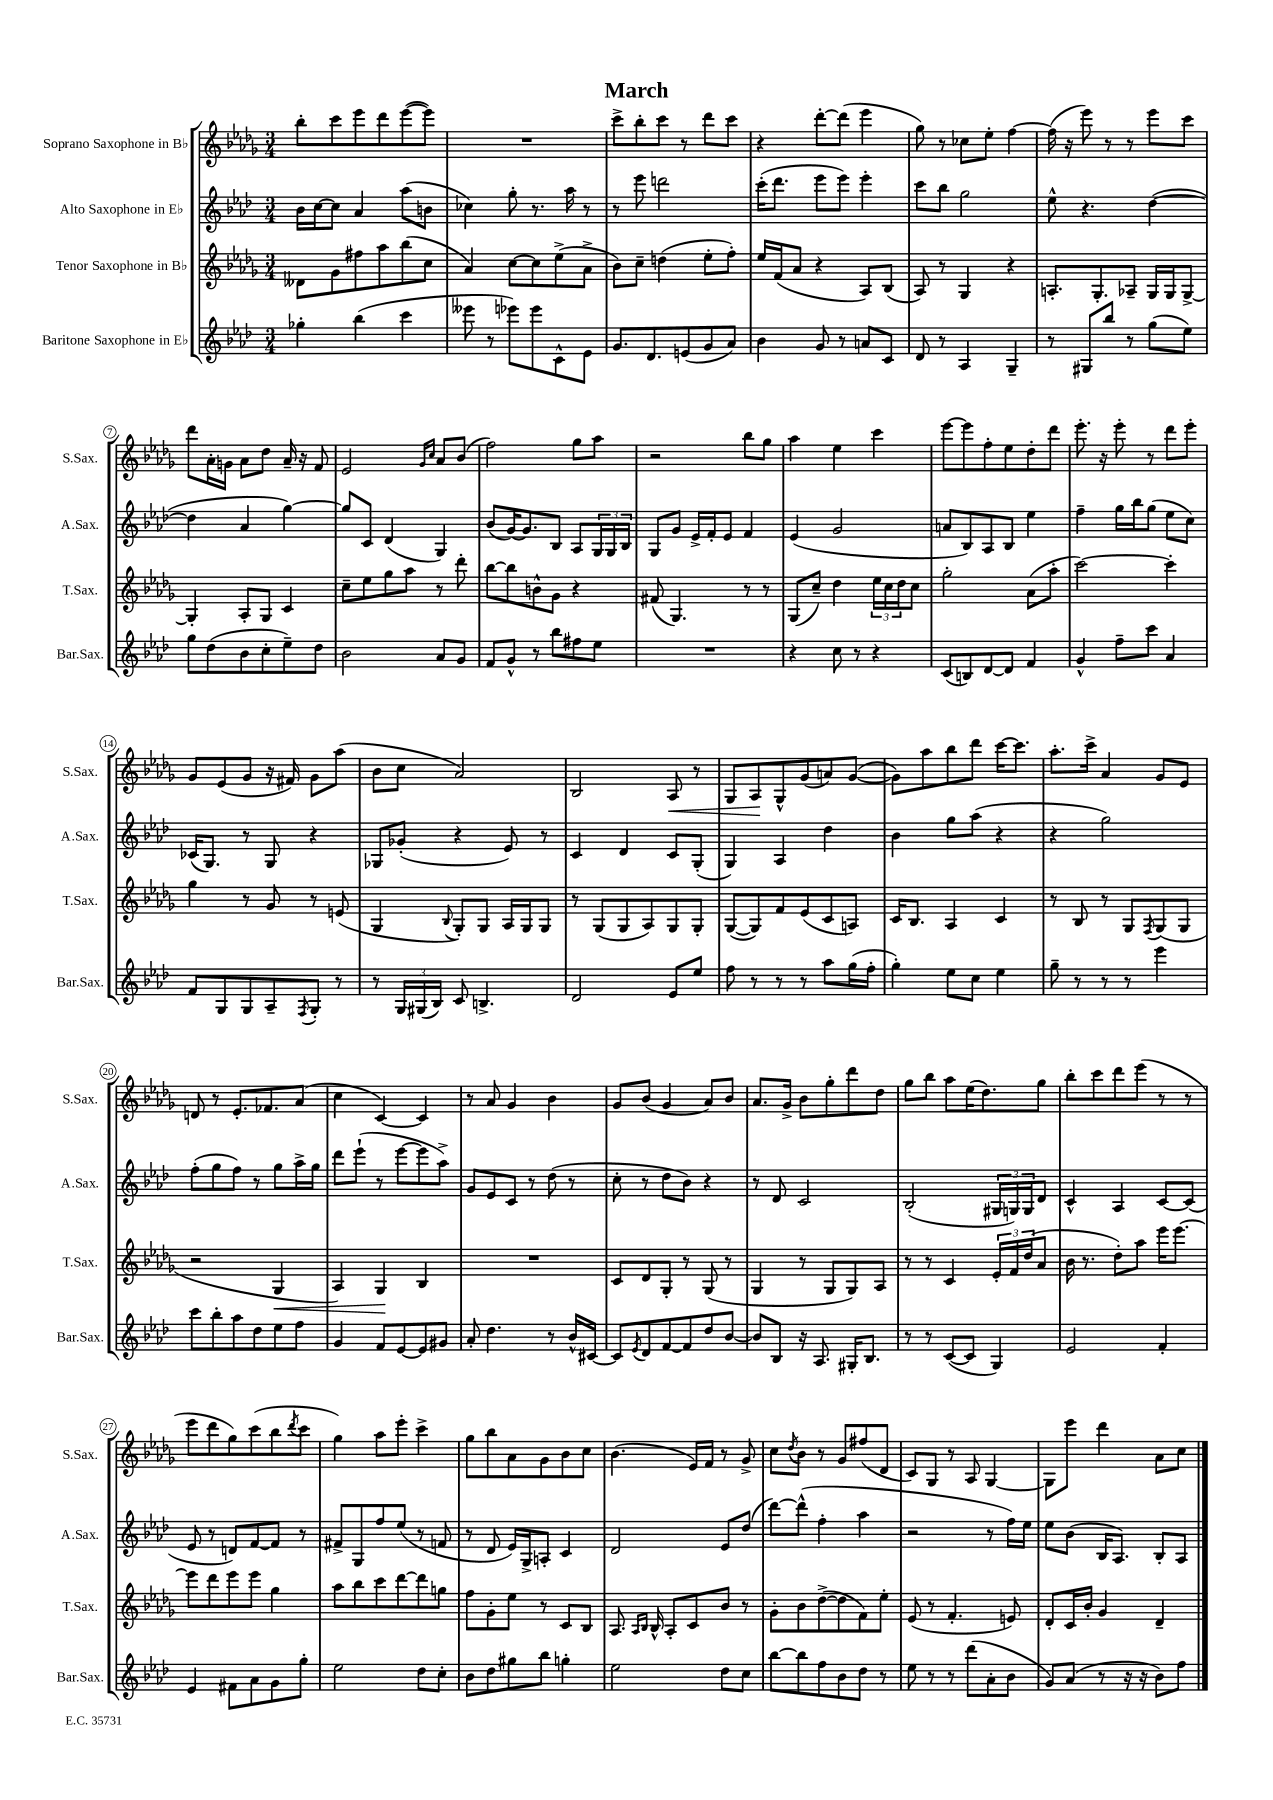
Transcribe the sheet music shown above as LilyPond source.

\header { title = "March" }
<<
\new StaffGroup <<
\new Staff = "s0" \with { instrumentName = "Soprano Saxophone in Bb" shortInstrumentName = "S.Sax." } {
    \clef treble \key des \major \numericTimeSignature \time 3/4
    bes''8-. c'''8 ees'''8 des'''8 ees'''8~( ees'''8) |
    R2. |
    c'''8-> bes''8-. c'''8 r8 des'''8 c'''8 |
    r4 des'''8~-. des'''8( ees'''4 |
    ges''8) r8 ces''8 ees''8-. f''4~ |
    f''16( r16 ees'''8) r8 r8 ees'''8 c'''8 |
    des'''8 aes'16-. g'16 aes'8 des''8 aes'16-- r16 f'8 |
    ees'2 \grace { ges'16 c''16 } aes'8 bes'8( |
    f''2) ges''8 aes''8 |
    r2 bes''8 ges''8 |
    aes''4 ees''4 c'''4 |
    ees'''8~ ees'''8 f''8-. ees''8 des''8-. des'''8 |
    ees'''8.-. r16 ees'''8-. r8 des'''8 ees'''8-. |
    ges'8 ees'8( ges'8 r16 fis'16) ges'8 aes''8( |
    bes'8 c''8 aes'2) |
    bes2 aes8\< r8 |
    ges8 aes8\! ges8-^ ges'8( a'8) ges'8~( |
    ges'8) aes''8 bes''8 des'''8 c'''16~ c'''8. |
    aes''8.-. c'''16-> aes'4 ges'8 ees'8 |
    d'8 r8 ees'8.-. fes'8. aes'8( |
    c''4 c'4~) c'4 |
    r8 aes'8 ges'4 bes'4 |
    ges'8 bes'8( ges'4 aes'8) bes'8 |
    aes'8. ges'16-> bes'8 ges''8-. des'''8 des''8 |
    ges''8 bes''8 aes''8 ees''16( des''8.) ges''8 |
    bes''8-. c'''8 des'''8 ees'''8( r8 r8 |
    ees'''8 des'''8 ges''8) c'''8( bes''8 \acciaccatura { des'''8 } c'''8 |
    ges''4) aes''8 ees'''8-. c'''4-> |
    ges''8 bes''8 aes'8 ges'8 bes'8 c''8 |
    bes'4.( ees'16) f'16 r8 ges'8-> |
    c''8 \acciaccatura { des''8 } bes'8 r8 ges'8 fis''8( des'8 |
    c'8) ges8 r8 aes8 ges4~ |
    ges8 ees'''8 des'''4 aes'8 c''8 \bar "|." |
}
\new Staff = "s1" \with { instrumentName = "Alto Saxophone in Eb" shortInstrumentName = "A.Sax." } {
    \clef treble \key aes \major \numericTimeSignature \time 3/4
    bes'16 c''16~ c''8 aes'4 aes''8( b'8 |
    ces''4) g''8-. r8. aes''16 r8 |
    r8 ees'''8 d'''2 |
    c'''16-.( des'''8. ees'''8 ees'''8) ees'''4-. |
    c'''8 bes''8 g''2 |
    ees''8-^ r4. des''4~( |
    des''4 aes'4 g''4~) |
    g''8 c'8 des'4( g4) |
    bes'8( g'16~) g'8. bes8 aes8 \tuplet 3/2 { g16 g16 bes16 } |
    g8 g'8 ees'16-> f'16-. ees'8 f'4 |
    ees'4( g'2 |
    a'8 bes8) aes8 bes8 ees''4 |
    f''4-- g''16 bes''16 g''8( ees''8 c''8) |
    ces'16( g8.) r8 g8 r4 |
    ges8 ges'8-.( r4 ees'8) r8 |
    c'4 des'4 c'8 g8-.( |
    g4) aes4 des''4 |
    bes'4 g''8 aes''8( r4 |
    r4 g''2) |
    f''8-.( g''8 f''8) r8 g''8 aes''16-> g''16 |
    des'''8 ees'''8-!( r8 ees'''8~ ees'''8 aes''8->) |
    g'8 ees'8 c'8 r8 des''8( r8 |
    c''8-. r8 des''8 bes'8) r4 |
    r8 des'8 c'2 |
    bes2-.( \tuplet 3/2 { gis16 g16) g16 } des'8 |
    c'4-^ aes4 c'8~ c'8( |
    ees'8 r8 d'8) f'8~ f'8 r8 |
    fis'8-> g8 f''8 ees''8( r8 f'8 |
    r8 des'8 ees'16) g16-> a8-. c'4 |
    des'2 ees'8 des''8( |
    des'''8~) des'''8-^( f''4-. aes''4 |
    r2 r8 f''16) ees''16 |
    ees''8 bes'8( bes16 aes8.) bes8-. aes8 \bar "|." |
}
\new Staff = "s2" \with { instrumentName = "Tenor Saxophone in Bb" shortInstrumentName = "T.Sax." } {
    \clef treble \key des \major \numericTimeSignature \time 3/4
    deses'8 ges'8 fis''8 aes''8 bes''8( c''8 |
    aes'4) c''8~ c''8 ees''8->( aes'8-> |
    bes'8) c''8-- d''4( ees''8-. f''8-.) |
    ees''16 f'16( aes'8 r4 aes8) bes8( |
    aes8) r8 ges4 r4 |
    a8.-. ges8.-. aes8-- ges16 ges16 ges8~-> |
    ges4-. aes8-. ges8 c'4 |
    c''8-- ees''8 ges''8 aes''8 r8 des'''8-. |
    bes''8~ bes''8 b'8-^ ges'8 r4 |
    fis'8( ges4.) r8 r8 |
    ges8( c''8--) des''4 \tuplet 3/2 { ees''16 c''16 des''16 } c''8 |
    ges''2-. aes'8( aes''8-. |
    c'''2~) c'''4-. |
    ges''4 r8 ges'8 r8 e'8( |
    ges4 \appoggiatura { bes8 } ges8-.) ges8 aes16 ges16 ges8 |
    r8 ges8( ges8 aes8) ges8 ges8-. |
    ges8~( ges8) f'8 ees'8( c'8 a8) |
    c'16 bes8. aes4 c'4 |
    r8 bes8 r8 ges8 \acciaccatura { f8 } ges8( ges8 |
    r2 ges4\< |
    aes4) ges4\! bes4 |
    R2. |
    c'8 des'8 ges8-. r8 ges8( r8 |
    ges4 r8 ges8 ges8) aes8 |
    r8 r8 c'4 \tuplet 3/2 { ees'16-. f'16 des''16( } aes'8 |
    bes'16 r8. des''8-.) aes''8 ees'''16 ees'''8.~ |
    ees'''8 des'''8 ees'''8 ees'''8 ges''4 |
    aes''8 bes''8 c'''8 des'''8~ des'''8 g''8 |
    f''8 ges'8-. ees''8 r8 c'8 bes8 |
    aes8. \grace { aes16 bes16 } bes16-^ aes8-. c'8 bes'8 r8 |
    ges'8-. bes'8 des''8~->( des''8 f'8) ees''8-. |
    ees'8( r8 f'4.-. e'8) |
    des'8-. c'16 bes'16-. ges'4 des'4-- \bar "|." |
}
\new Staff = "s3" \with { instrumentName = "Baritone Saxophone in Eb" shortInstrumentName = "Bar.Sax." } {
    \clef treble \key aes \major \numericTimeSignature \time 3/4
    ges''4-. bes''4( c'''4 |
    eeses'''8 r8 ees'''8) ees'''8 c'8-^ ees'8 |
    g'8. des'8. e'8( g'8 aes'8) |
    bes'4 g'8 r8 a'8 c'8 |
    des'8 r8 aes4 g4-- |
    r8 gis8 bes''8 r8 g''8( ees''8) |
    g''8 des''8( bes'8 c''8-. ees''8--) des''8 |
    bes'2 aes'8 g'8 |
    f'8 g'8-^ r8 bes''8 fis''8 ees''8 |
    R2. |
    r4 c''8 r8 r4 |
    c'8( b8) des'8~ des'8 f'4 |
    g'4-^ f''8-- c'''8 aes'4 |
    f'8 g8 g8 aes8-- \acciaccatura { f8 } g8-. r8 |
    r8 \tuplet 3/2 { g16 gis16( bes16) } c'8 b4.-> |
    des'2 ees'8 ees''8 |
    f''8 r8 r8 r8 aes''8 g''16( f''16-. |
    g''4-.) ees''8 c''8 ees''4 |
    g''8-- r8 r8 r8 ees'''4 |
    c'''8 bes''8-. aes''8 des''8 ees''8 f''8 |
    g'4 f'8 ees'8~ ees'8 gis'8 |
    aes'8-. des''4. r8 bes'16-^ cis'16~ |
    cis'8 \acciaccatura { ees'8 } des'8 f'8~ f'8 des''8 bes'8~ |
    bes'8 bes8 r16 aes8. gis16-. bes8. |
    r8 r8 c'8~( c'8 g4) |
    ees'2 f'4-. |
    ees'4 fis'8 aes'8 g'8 g''8-. |
    ees''2 des''8 c''8-. |
    bes'8 des''8 gis''8 bes''8 g''4-. |
    ees''2 des''8 c''8 |
    bes''8~ bes''8 f''8 bes'8 des''8 r8 |
    ees''8 r8 r8 des'''8( aes'8-. bes'8 |
    g'8) aes'8( r8 r16 r16 bes'8) f''8 \bar "|." |
}
>>
>>
\layout { \context { \Score \override BarNumber.stencil = #(make-stencil-circler 0.1 0.3 ly:text-interface::print) } }
